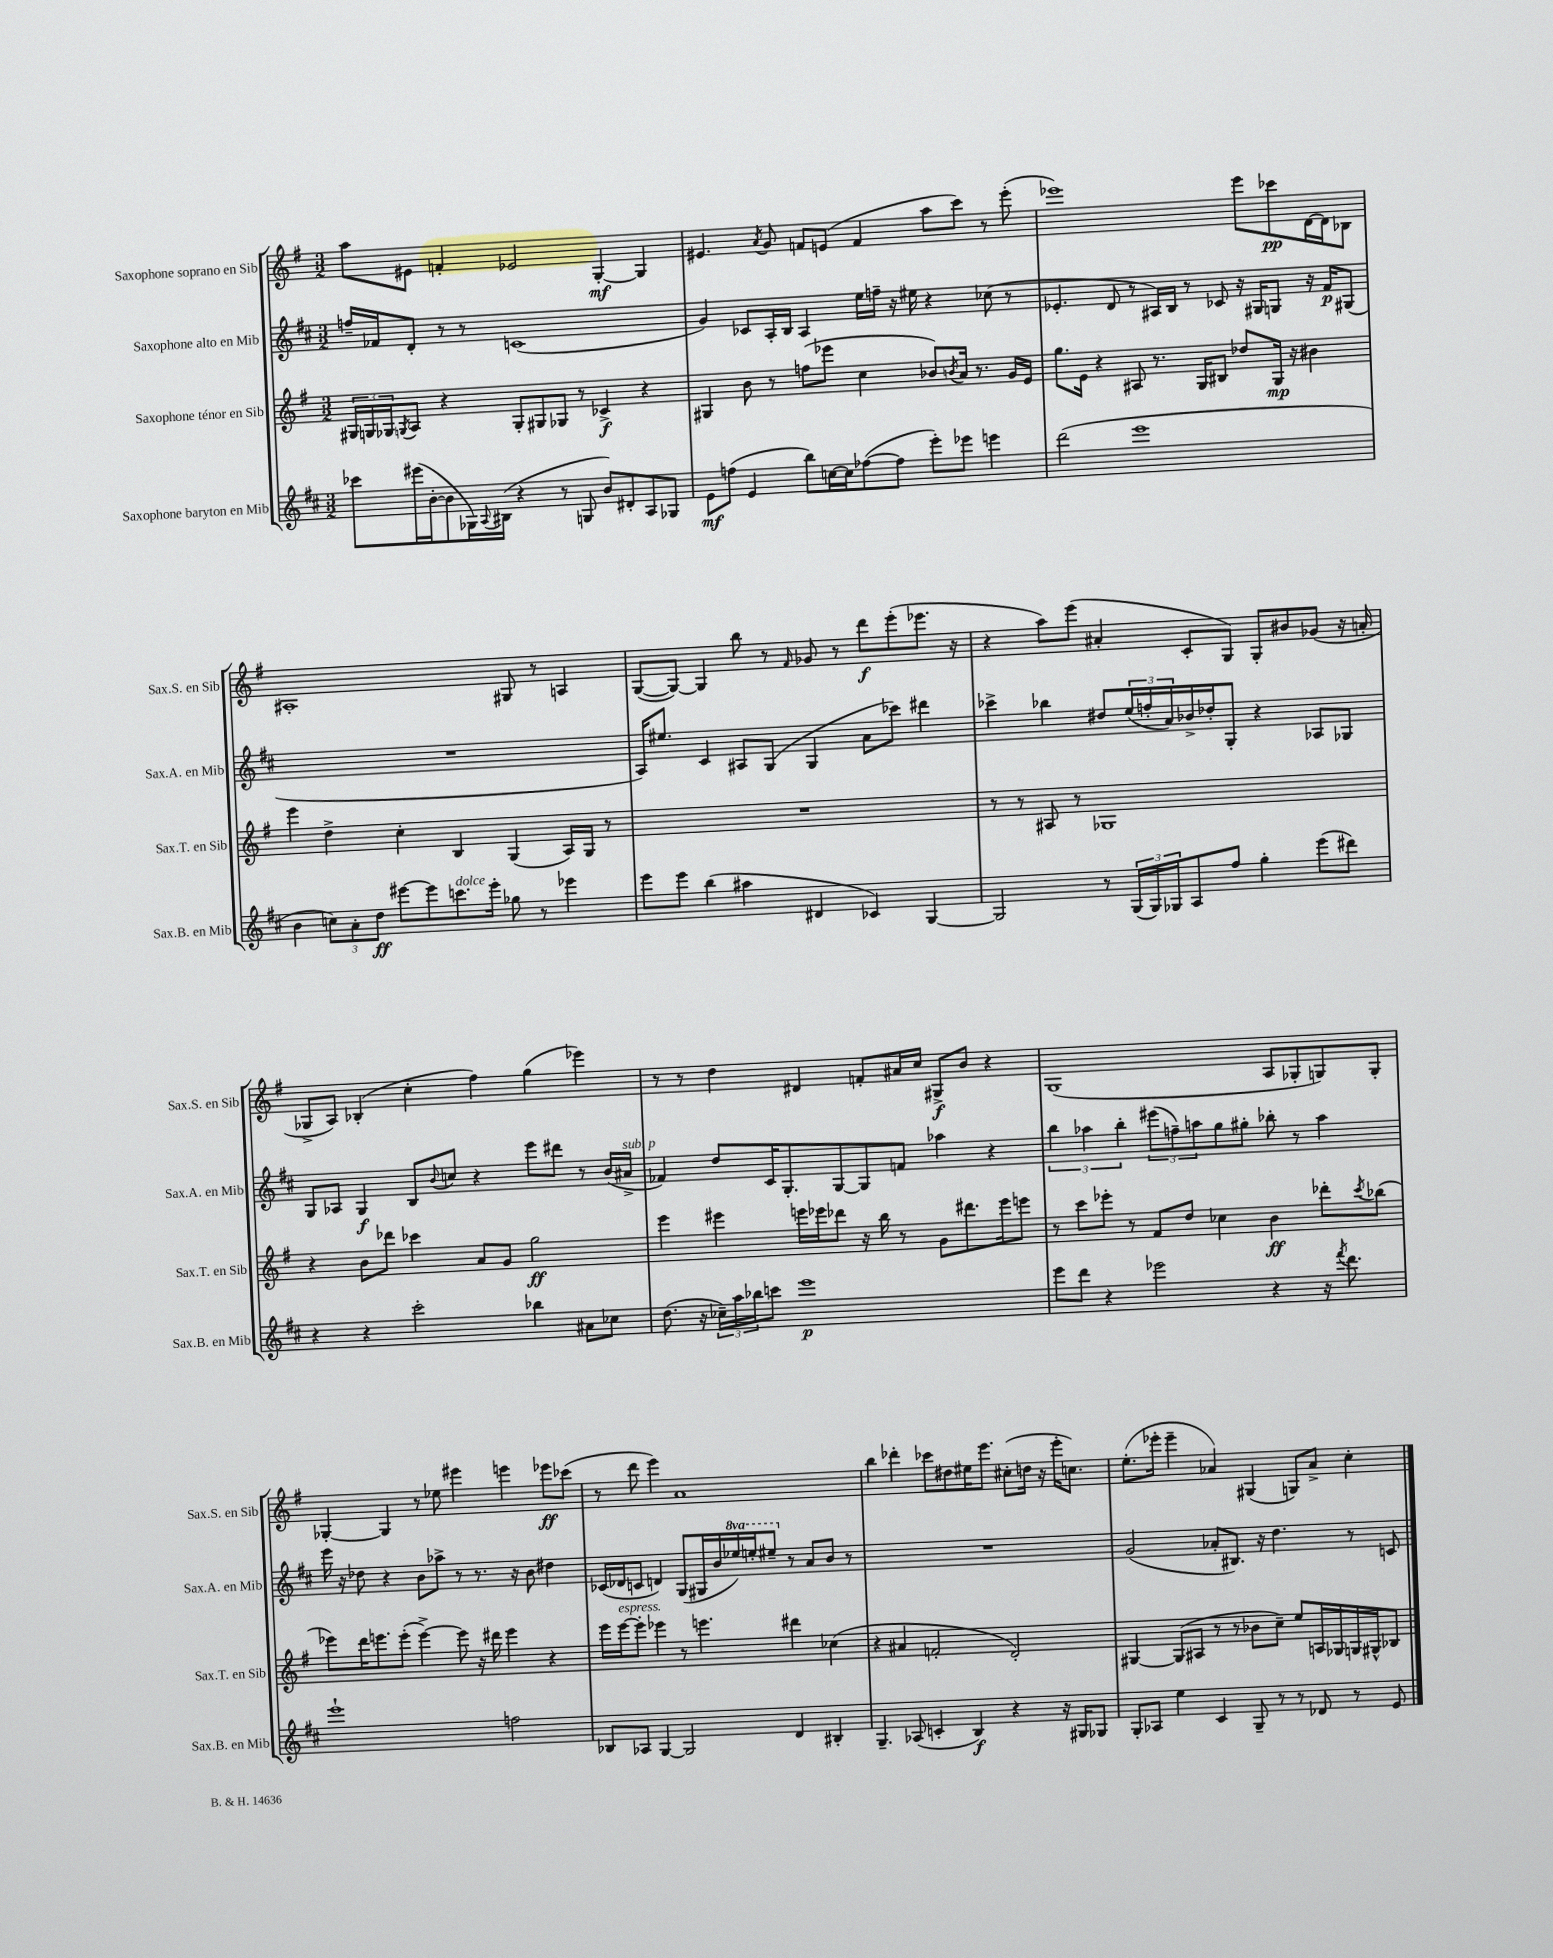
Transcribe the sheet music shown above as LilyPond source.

<<
\new StaffGroup <<
\new Staff = "s0" \with { instrumentName = "Saxophone soprano en Sib" shortInstrumentName = "Sax.S. en Sib" } {
    \clef treble \key g \major \numericTimeSignature \time 3/2
    a''8 eis'8 f'4-. ees'2 g4~-.\mf g4 |
    eis'4. \acciaccatura { a'8 } g'8 f'8 e'8( f'4 a''8 c'''8) r8 e'''8-.( |
    ees'''1) ees'''8 ces'''8\pp d'16~ d'16 bes8 |
    ais1-. gis8 r8 a4 |
    g8~( g8~) g4 b''8 r8 \grace { fis'16 } ges'8 r8 d'''8\f e'''8-.( ees'''8. r16 |
    r4 a''8) e'''8( ais'4-. c'8-. g8) g8-. bis'8 ges'8( r16 a'16-. |
    ges8-> a8) bes4-.( c''4-. fis''4) g''4( ees'''4) |
    r8 r8 d''4 dis'4 f'8-. ais'16 c''16 gis8->\f b'8 r4 |
    g1( a8 ges8-. g8) g8-. |
    ges4~-. ges4 r8 ees''8 eis'''4 e'''4 ees'''8\ff ces'''8( |
    r8 d'''8 e'''4) a'1 |
    b''4 des'''4-. ces'''8 dis''8 eis''16 e'''8. cis''8-.( d''16 r16 e'''16-. c''8.) |
    e''8.-.( ees'''16-. ees'''4-- aes'4) gis4( g8) aes'8-> c''4-. \bar "|." |
}
\new Staff = "s1" \with { instrumentName = "Saxophone alto en Mib" shortInstrumentName = "Sax.A. en Mib" } {
    \clef treble \key d \major \numericTimeSignature \time 3/2 \set Staff.ottavationMarkups = #ottavation-simple-ordinals
    f''16-- fes'16 d'8-. r8 r8 c'1( |
    g'4) ces'8 a16-. b16 a4 e''16 f''16-- r16 eis''16 r4 ces''8( r8 |
    ees'4.-. d'8 r8 ais16) b16 r8 ces'8 r16 gis16 g8 r16 fis'16\p gis8( |
    R1. |
    a16) eis''8. cis'4 ais8 g8( g4 a'8 ces'''8) dis'''4 |
    ces'''4-> bes''4 dis''8 \tuplet 3/2 { e''16( f''16-. a'16) } bes'16-> des''16-. g8-. r4 aes8 ges8 |
    g8 aes8 g4\f b8 \appoggiatura { b'8 } c''8 r4 e'''8 dis'''8 r8 b'16( ais'16->^\markup { \italic "sub. p" } |
    fes'4) d''8 cis'16 g8.-. g8~ g8 f'8 aes''4 r4 |
    \tuplet 3/2 { b''4 aes''4 b''4-. } \tuplet 3/2 { eis'''8( f''8--) a''8 } g''8 gis''8-. bes''8-. r8 a''4 |
    e'''16 r16 des''8 r4 b'8 aes''8-> r8 r8. r16 b'8 dis''4 |
    ces'16( des'16 c'8 d'4) g8( gis16 b'16 \ottava #1 ees'''16) e'''16-. eis'''8-- \ottava #0 r8 a'8 b'8 r8 |
    R1. |
    g'2( aes'8-. bis8.) r16 d''4. r8 c'8 \bar "|." |
}
\new Staff = "s2" \with { instrumentName = "Saxophone ténor en Sib" shortInstrumentName = "Sax.T. en Sib" } {
    \clef treble \key g \major \numericTimeSignature \time 3/2
    \tuplet 3/2 { gis16 g16 ges16 } \acciaccatura { g8 } a8 r4 g8-. gis8 ges8 r8 ces'4->\f r4 |
    gis4 b'8 r8 f''8( ees'''8 c''4 bes'8) \acciaccatura { b'8 } a'16 r8. g'16 e'16 |
    g''8. e'16 r4 ais8 r8. g16 bis8 des''8 g16\mp r16 bis'4 |
    e'''4 d''4-> c''4-. b4 g4( a16) g16 r8 |
    R1. |
    r8 r8 ais8 r8 ges1 |
    r4 b'8 des'''8 ces'''4 a'8 g'8 g''2\ff |
    e'''4 eis'''4 e'''16 ees'''16 des'''8 r16 b''16 r8 g'8 dis'''8. ees'''16 e'''8 |
    r8 c'''8 ees'''8-. r8 fis'8 d''8 ces''4 b'4\ff des'''8-. \acciaccatura { c'''8 } bes''8( |
    ees'''8) d'''16 e'''8. e'''8-.( e'''4~->) e'''8 r16 dis'''16 e'''4 r4 |
    e'''16 e'''16~^\markup { \italic "espress." } e'''8-. ees'''4 r8 e'''4. dis'''4 ces''4( |
    r4 ais'4 f'2-. d'2-.) |
    gis4~ gis8( ais8 r8 r8 bes'8 c''8--) e''8 a16 ges16 g16 gis16-^ bes8 \bar "|." |
}
\new Staff = "s3" \with { instrumentName = "Saxophone baryton en Mib" shortInstrumentName = "Sax.B. en Mib" } {
    \clef treble \key d \major \numericTimeSignature \time 3/2
    ces'''8 eis'''16( b'16~-. b'8 ges16) \appoggiatura { a8 } bis16( r4 r8 g8 b'8) dis'8-. a8 ges8 |
    e'8\mf f''8( e'4 b''8) c''16~ c''16 fes''8~( fes''8 e'''8-.) ees'''8 e'''4 |
    d'''2( e'''1 |
    b'4 \tuplet 3/2 { c''8) a'8-. d''8\ff } eis'''8~ eis'''8 c'''8.^\markup { \italic "dolce" } eis'''16-. ges''8 r8 ees'''4 |
    e'''8 e'''8 b''4( ais''4 dis'4 ces'4) g4~ |
    g2 r8 \tuplet 3/2 { g16( g16) ges16 } a8 fis''8 g''4-. e'''8( dis'''8) |
    r4 r4 cis'''2-. bes''4 ais'8 ces''8 |
    d''8.( r16 \tuplet 3/2 { ces''16--) a''16 bes''16 } c'''8 e'''1\p |
    e'''8 d'''8 r4 ees'''2 r4 r16 \acciaccatura { fis'''8 } d'''8. |
    e'''1-! f''2 |
    bes8 aes8 g4~ g2 d'4 bis4-. |
    g4.-- aes8( c'4-. b4\f) r4 r16 gis16 ges8 |
    g8-. aes8 e''4 cis'4 g8-- r8 r8 des'8 r8 e'8 \bar "|." |
}
>>
>>
\layout { \context { \Score \remove "Bar_number_engraver" } }
